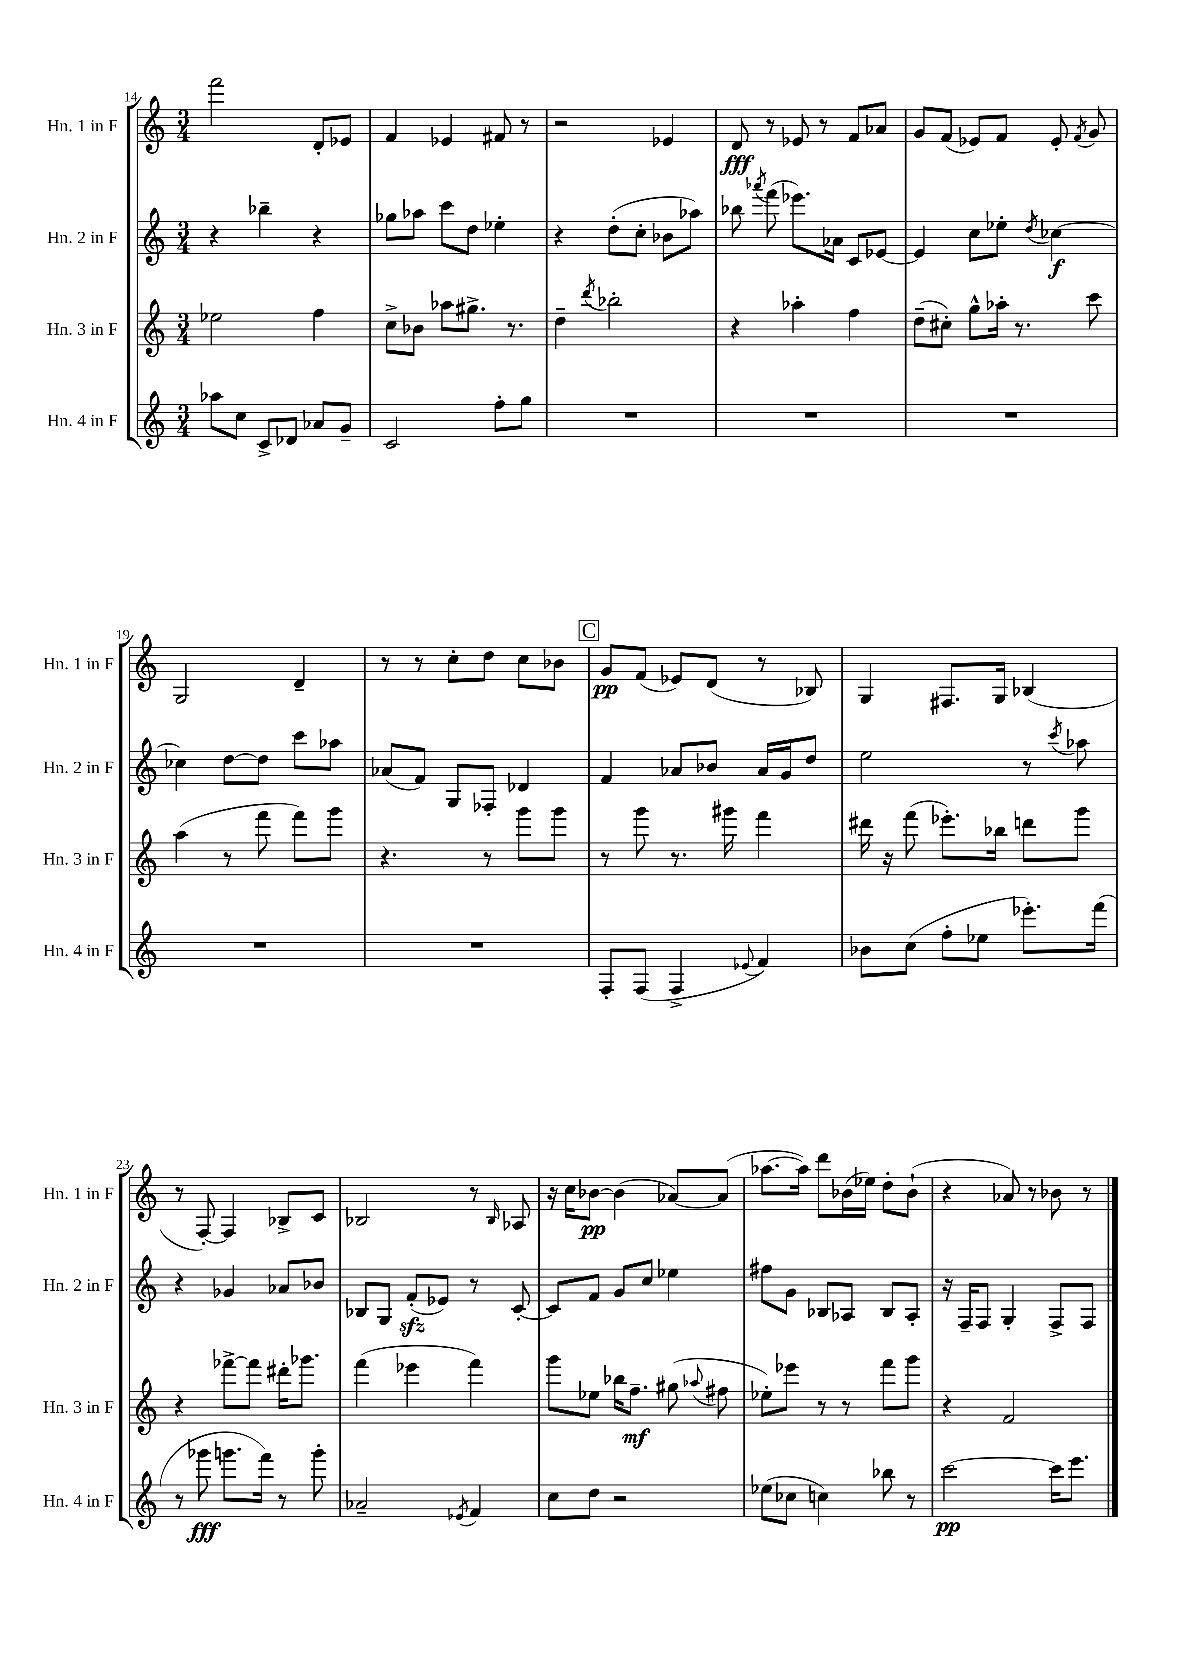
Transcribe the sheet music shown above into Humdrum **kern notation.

**kern	**kern	**kern	**kern
*staff4	*staff3	*staff2	*staff1
*clefG2	*clefG2	*clefG2	*clefG2
*k[]	*k[]	*k[]	*k[]
*M3/4	*M3/4	*M3/4	*M3/4
8aa-	2ee-	4r	2fff
8cc	.	.	.
8c^	.	4bb-~	.
8d-	.	.	.
8a-	4ff	4r	8d'
8g~	.	.	8e-
=	=	=	=
2c	8cc^	8gg-	4f
.	8b-	8aa-	.
.	8aa-	8ccc	4e-
.	8.gg#^	8dd	.
8ff'	.	4ee-'	8f#
.	8.r	.	.
8gg	.	.	8r
=	=	=	=
2.r	4dd~	4r	2r
.	8qddd	.	.
.	2bb-'	(8dd'	.
.	.	8cc'	.
.	.	8b-	4e-
.	.	8aa-)	.
=	=	=	=
2.r	4r	8bb-	8d
.	.	8qaaa-	.
.	.	(8fff	8r
.	4aa-'	8.eee-)	8e-
.	.	.	8r
.	.	16a-	.
.	4ff	8c	8f
.	.	[8e-	8a-
=	=	=	=
2.r	(8dd~	4e-]	8g
.	8cc#')	.	(8f
.	8gg^^	8cc	8e-)
.	16aa-'	8ee-'	8f
.	8.r	.	.
.	.	8qdd	.
.	.	[4cc-	8e-'
.	.	.	8qf
.	8ccc	.	8g
=	=	=	=
2.r	(4aa	4cc-]	2G
.	8r	[8dd	.
.	8fff	8dd]	.
.	8fff)	8ccc	4d~
.	8ggg	8aa-	.
=	=	=	=
2.r	4.r	(8a-	8r
.	.	8f)	8r
.	.	8G	8cc'
.	8r	8F-'	8dd
.	8ggg	4d-	8cc
.	8ggg	.	8b-
=	=	=	=
8F'	8r	4f	8g
(8F	8ggg	.	(8f
4F^	8.r	8a-	8e-)
.	.	8b-	(8d
.	16ggg#	.	.
8qqe-	.	.	.
4f)	4fff	16a-	8r
.	.	16g	.
.	.	8dd	8B-)
=	=	=	=
8b-	16ddd#	2ee	4G
.	16r	.	.
(8cc	(8fff	.	.
8ff'	8.eee-')	.	8.F#
8ee-	.	.	.
.	16bb-	.	16G
8.eee-')	8ddd	8r	(4B-
.	.	8qccc	.
.	8ggg	8aa-	.
(16fff	.	.	.
=	=	=	=
8r	4r	4r	8r
8ggg-	.	.	[8F')
8.ggg	[8fff-^	4g-	4F]
.	8fff-]	.	.
16fff)	.	.	.
8r	16ddd#'	8a-	8B-^
.	8.ggg-	.	.
8ggg'	.	8b-	8c
=	=	=	=
2a-~	(4fff	8B-	2B-
.	.	8G	.
.	4eee-	(8f'	.
.	.	8e-)	.
8qe-	.	.	.
4f	4fff)	8r	8r
.	.	.	16qqB-
.	.	[8c'	8A-
=	=	=	=
8cc	8ggg	8c]	16r
.	.	.	16cc
8dd	8ee-	8f	[8b-
2r	16bb-	8g	(4b-]
.	8.ff~	.	.
.	.	8cc	.
.	(8gg#	4ee-	[8a-)
.	8qqaa-	.	.
.	8ff#	.	(8a-]
=	=	=	=
(8ee-	8ee-')	8ff#	[8.aa-
8cc-	8eee-	8g	.
.	.	.	16aa-])
4cc)	8r	8B-	8ddd
.	8r	8A-	(16b-
.	.	.	16ee-)
8bb-	8fff	8B-	8dd'
8r	8ggg	8A-'	(8b-`
=	=	=	=
[2ccc	4r	16r	4r
.	.	16F~	.
.	.	8F	.
.	2f	4G'	8a-)
.	.	.	8r
16ccc]	.	8F^	8b-
8.eee	.	.	.
.	.	8F	8r
==	==	==	==
*-	*-	*-	*-
